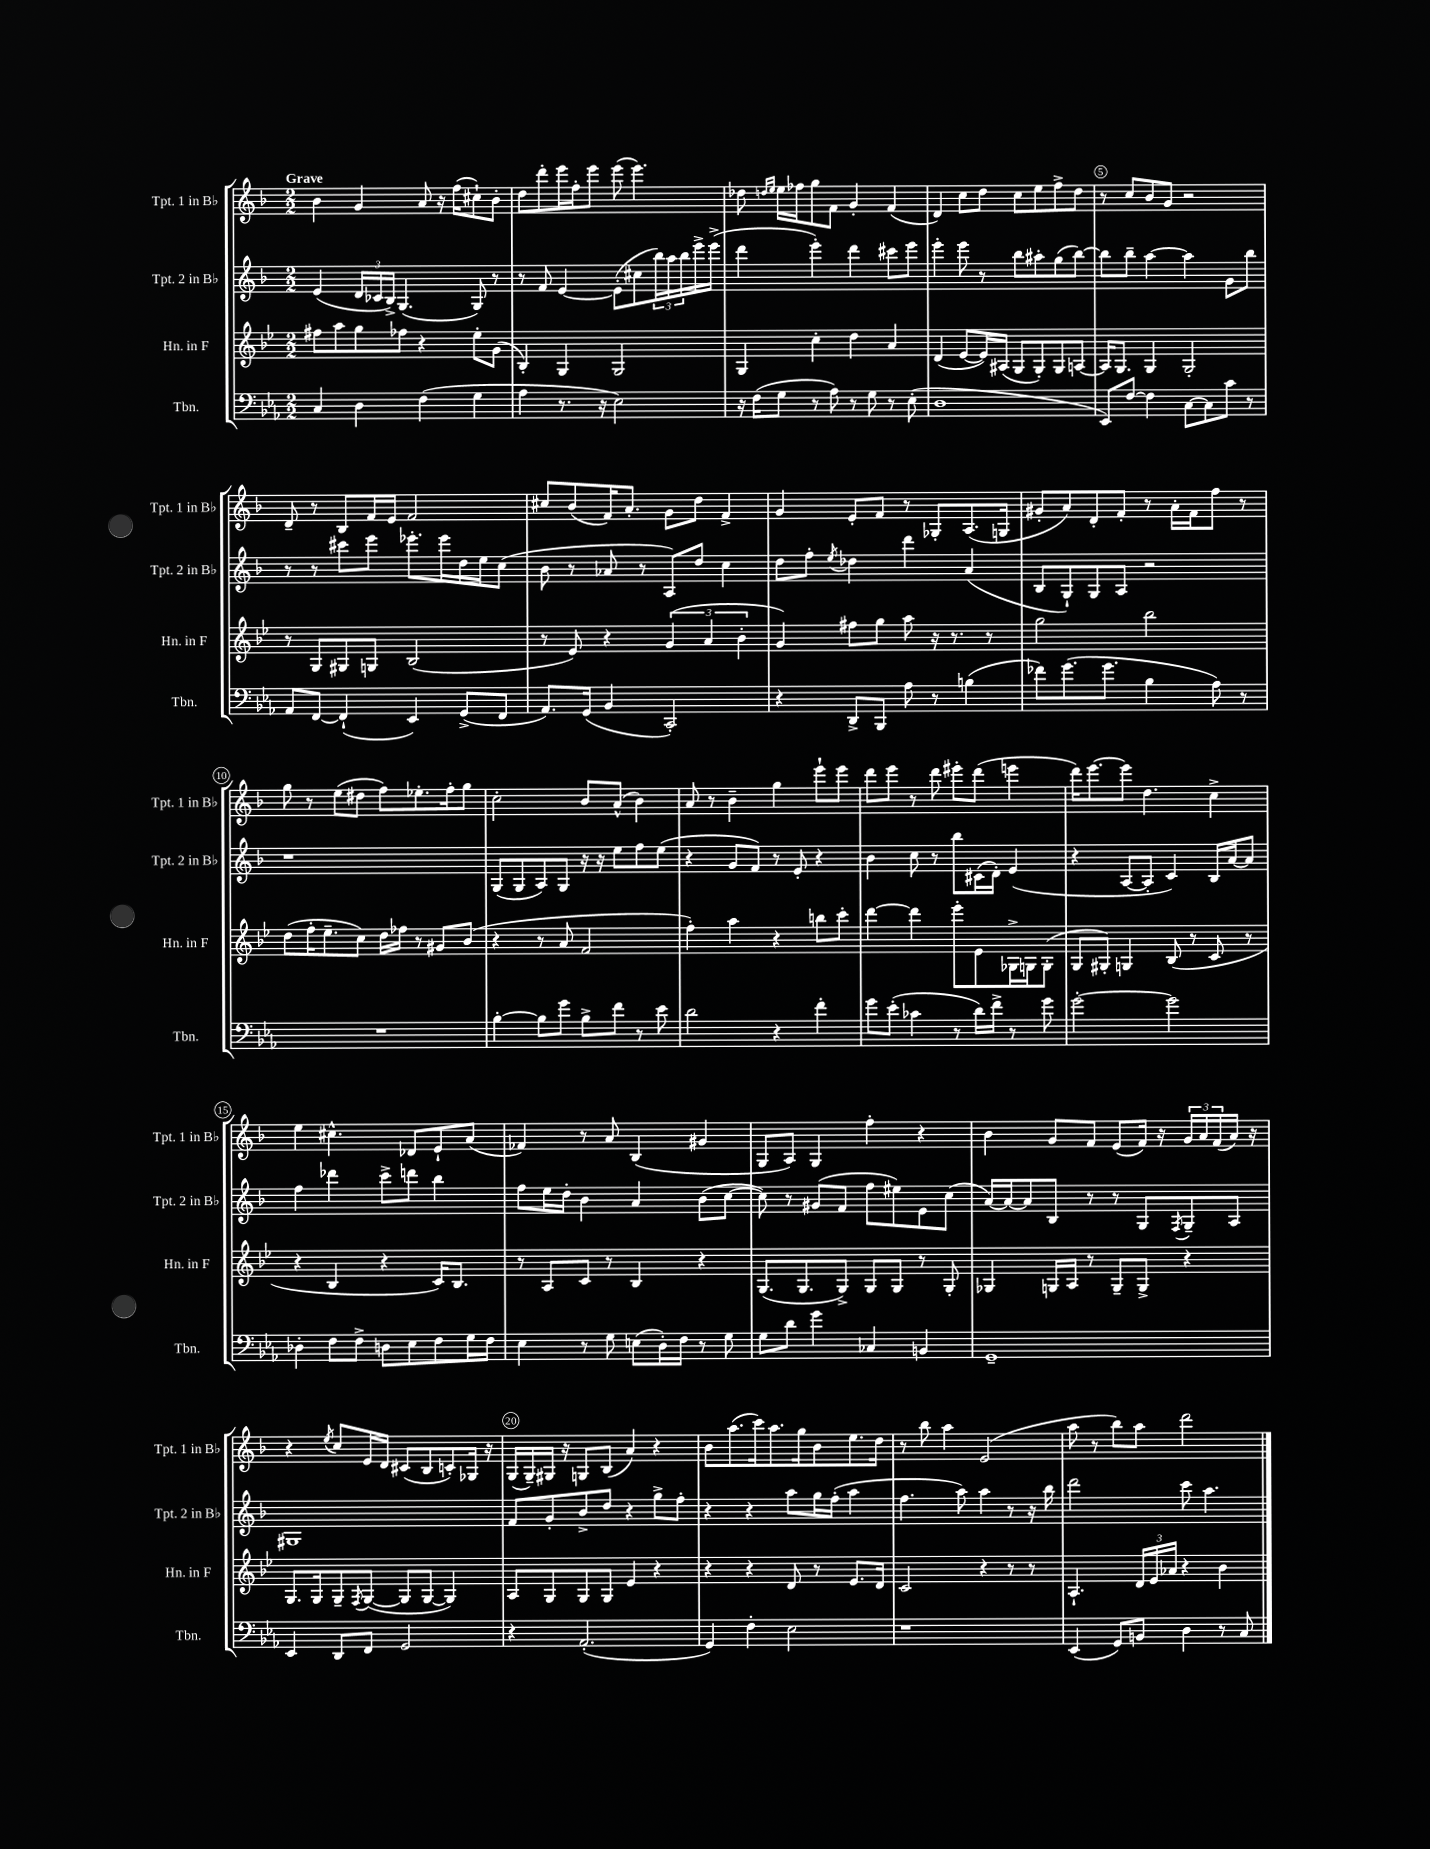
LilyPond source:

<<
\new StaffGroup <<
\new Staff = "s0" \with { instrumentName = "Tpt. 1 in Bb" shortInstrumentName = "Tpt. 1 in Bb" } {
    \clef treble \key f \major \numericTimeSignature \time 2/2 \tempo "Grave"
    bes'4 g'4 a'8 r16 f''16( cis''8-!) bes'8-. |
    d''8 d'''8-. e'''16 f''16-. e'''8 e'''8( e'''4.) |
    des''8 \grace { d''16 e''16 } e''16 fes''16 g''8 f'8 g'4-. f'4( |
    d'4) c''8 d''8 c''8 e''8 f''8-> d''8 |
    r8 c''8 bes'8 g'8 r2 |
    d'8-- r8 bes8 f'16 e'16 f'2 |
    cis''8 bes'8( f'16) a'8.-. g'8 d''8 f'4-> |
    g'4 e'8-. f'8 r8 ges8-. a8.( g16 |
    gis'8-. a'8) d'8-. f'8-. r8 a'16-. f'16 f''8 r8 |
    g''8 r8 e''8( dis''8 f''8) ees''8.-. f''16-. g''8 |
    c''2-. bes'8 a'8-^( bes'4) |
    a'8 r8 bes'4-- g''4 e'''8-! e'''8 |
    d'''8 e'''8 r8 d'''8 eis'''8-. d'''8( e'''4 |
    d'''16) e'''8.~ e'''8 d''4. c''4-> |
    e''4 cis''4.-^ des'8 e'8-! a'8( |
    fes'4) r8 a'8 bes4( gis'4 |
    g8 a8) g4 f''4-. r4 |
    bes'4 g'8 f'8 e'8( f'16) r16 \tuplet 3/2 { g'16 a'16 f'16( } a'16) r16 |
    r4 \acciaccatura { e''8 } c''8 e'16 d'16 cis'8( bes8 c'8-.) ges16 r16 |
    g16( g16--) gis16 r16 g8 bes8( a'4) r4 |
    bes'8 a''8.( c'''16) a''8. g''16 bes'8 e''8. d''16 |
    r8 bes''8 a''4 e'2( |
    a''8 r8 bes''8) a''8 d'''2 \bar "|." |
}
\new Staff = "s1" \with { instrumentName = "Tpt. 2 in Bb" shortInstrumentName = "Tpt. 2 in Bb" } {
    \clef treble \key f \major \numericTimeSignature \time 2/2
    e'4( \tuplet 3/2 { d'16 ces'16 bes16->) } g4.( g8) r8 |
    r8 f'8 e'4~ e'8-.( cis''8 \tuplet 3/2 { bes''16) a''16 bes''16 } e'''16-> e'''16->( |
    d'''4 e'''4-.) d'''4 cis'''8 e'''8 |
    e'''4-. e'''8 r8 bes''8 ais''8-. g''8( bes''8~) |
    bes''8 bes''8-- a''4~ a''4 g'8 bes''8 |
    r8 r8 cis'''8 e'''8 ees'''8.-. ees'''16 d''16 e''16 c''8( |
    bes'8 r8 aes'8 r8 a8) d''8 c''4 |
    d''8 f''8-. \acciaccatura { e''8 } des''4 d'''4 a'4( |
    bes8 g8-!) g8 a8 r2 |
    r1 |
    g8( g8 a8) g8 r16 r16 e''8 f''8 e''8( |
    r4 g'8 f'8) r8 e'8-. r4 |
    bes'4 c''8 r8 bes''8 cis'16( d'16-.) e'4( |
    r4 a8~ a8-. c'4) bes16 a'16~ a'8 |
    f''4 des'''4 c'''8-> d'''8 bes''4 |
    f''8 e''16 d''16-. bes'4 a'4 bes'8( c''8~ |
    c''8) r8 gis'8( f'8 f''8 eis''8) e'8 c''8( |
    a'16~) a'16~ a'8 bes8 r8 r8 g8 \acciaccatura { f8 } g8-- a8 |
    gis1 |
    f'8 g'8-. bes'8-> d''8 r4 g''8-> f''8-. |
    r4 r4 a''8 g''16 f''16-.( a''4 |
    f''4. a''8) a''4 r8 r16 bes''16 |
    d'''2 c'''8 a''4. \bar "|." |
}
\new Staff = "s2" \with { instrumentName = "Hn. in F" shortInstrumentName = "Hn. in F" } {
    \clef treble \key bes \major \numericTimeSignature \time 2/2
    fis''8 a''8 g''8 fes''8 r4 ees''8-. g'8( |
    bes4-.) g4 g2 |
    g4 c''4-. d''4 a'4 |
    d'4( ees'8~ ees'16) ais16( g8 g8-.) g8 a8~ |
    a16 g8. g4 g2-. |
    r8 g8 gis8 g8 bes2( |
    r8 ees'8) r4 \tuplet 3/2 { g'4( a'4 bes'4-. } |
    g'4) fis''8 g''8 a''8 r16 r8. r8 |
    g''2 bes''2 |
    d''8( f''16-. ees''8.-- c''8) d''16 fes''16 r8 gis'8 bes'8( |
    r4 r8 a'8 f'2 |
    f''4-.) a''4 r4 b''8 c'''8-. |
    d'''4~ d'''4 ees'''8-. ees'8 ges16-> g16 g8-.( |
    g8 gis8-.) g4 bes8( r8 c'8 r8 |
    r4 bes4 r4 c'16) bes8. |
    r8 a8 c'8 r8 bes4 r4 |
    g8.( g8. g8->) g8 g8 r8 g8-. |
    ges4 g16 a16 r8 g8-- g8-> r4 |
    g8. g16 g8-- \acciaccatura { f8 } g8~( g8 g8~ g4) |
    a8 g8 g8 g8 ees'4 r4 |
    r4 r4 d'8 r8 ees'8. d'16 |
    c'2 r4 r8 r8 |
    a4.-! \tuplet 3/2 { d'16 ees'16 aes'16 } r4 bes'4 \bar "|." |
}
\new Staff = "s3" \with { instrumentName = "Tbn." shortInstrumentName = "Tbn." } {
    \clef bass \key ees \major \numericTimeSignature \time 2/2
    c4 d4 f4( g4 |
    aes4 r8. r16 ees2) |
    r16 f16( g8 r8 aes8) r8 g8 r8 ees8-.( |
    d1 |
    ees,8) f8~ f4 c8~ c8 c'8 r8 |
    aes,8 f,8~ f,4-!( ees,4) g,8->( f,8 |
    aes,8.) g,16( bes,4 c,2-.) |
    r4 d,8-> bes,,8 aes8 r8 b4( |
    fes'8) g'8.( g'8. bes4 aes8) r8 |
    R1 |
    bes4~-. bes8 g'8 bes8-> f'8 r8 ees'8 |
    d'2 r4 f'4-. |
    g'8 ees'8-.( ces'4 r8 d'16) f'16-> r8 g'8 |
    g'2~-. g'2 |
    des4-. f8 f8-> d8 ees8 f8 g16 f16 |
    ees4 r8 g8 e8( d16-.) f16 r8 g8 |
    g8 d'8 g'4 ces4 b,4 |
    g,1-- |
    ees,4 d,8 f,8 g,2 |
    r4 aes,2.-.( |
    g,4) f4-. ees2 |
    r1 |
    ees,4( g,8) b,8 d4 r8 c8 \bar "|." |
}
>>
>>
\layout { \context { \Score \override BarNumber.break-visibility = ##(#f #t #t) barNumberVisibility = #(every-nth-bar-number-visible 5) \override BarNumber.stencil = #(make-stencil-circler 0.1 0.3 ly:text-interface::print) } }
